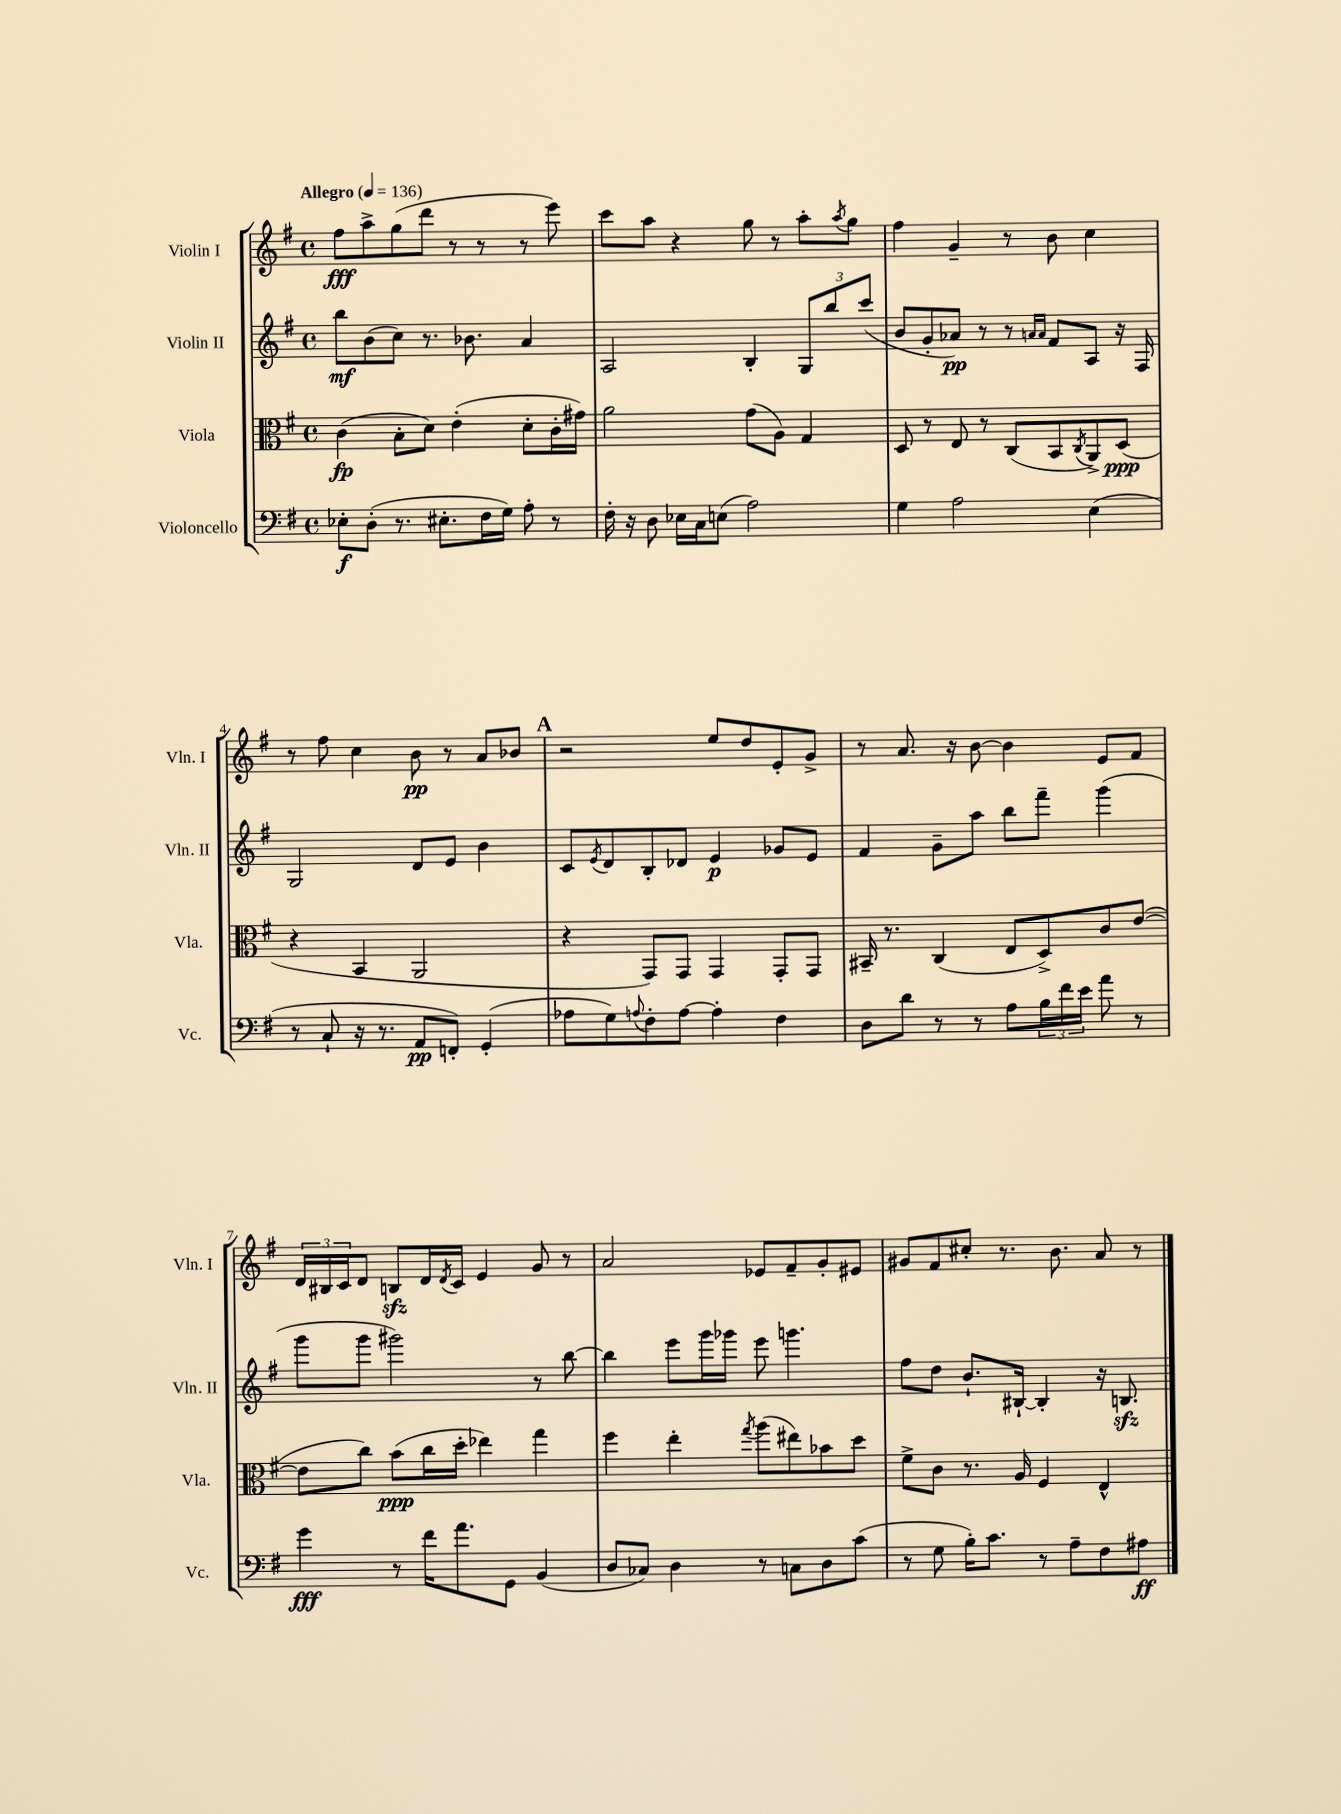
<<
\new StaffGroup <<
\new Staff = "s0" \with { instrumentName = "Violin I" shortInstrumentName = "Vln. I" } {
    \clef treble \key g \major \defaultTimeSignature \time 4/4 \tempo "Allegro" 4 = 136
    fis''8\fff a''8-> g''8( d'''8 r8 r8 r8 e'''8) |
    c'''8 a''8 r4 g''8 r8 a''8-. \acciaccatura { a''8 } g''8 |
    fis''4 g'4-- r8 b'8 c''4 |
    r8 fis''8 c''4 b'8\pp r8 a'8 bes'8 |
    \mark \markup { \bold "A" } r2 e''8 d''8 e'8-. g'8-> |
    r8 a'8. r16 b'8~ b'4 e'8 fis'8 |
    \tuplet 3/2 { d'16 bis16 c'16 } d'8 b8\sfz d'16 \acciaccatura { d'8 } c'16 e'4 g'8 r8 |
    a'2 ees'8 fis'8-- g'8-. eis'8 |
    gis'8 fis'8 cis''8-. r8. b'8. a'8 r8 \bar "|." |
}
\new Staff = "s1" \with { instrumentName = "Violin II" shortInstrumentName = "Vln. II" } {
    \clef treble \key g \major \defaultTimeSignature \time 4/4
    b''8\mf b'8( c''8) r8. bes'8. a'4 |
    a2 b4-. \tuplet 3/2 { g8 b''8 c'''8( } |
    b'8 g'8-. aes'8\pp) r8 r8 \grace { a'16 a'16 } fis'8 a8 r16 fis16 |
    g2 d'8 e'8 b'4 |
    \mark \markup { \bold "A" } c'8 \acciaccatura { e'8 } d'8 b8-. des'8 e'4\p ges'8 e'8 |
    fis'4 g'8-- a''8 b''8 fis'''8-- g'''4( |
    g'''8 g'''8 gis'''2) r8 b''8~ |
    b''4 e'''8 g'''16 ges'''16 e'''8 g'''4. |
    fis''8 d''8 b'8.-! bis16~-! bis4-. r16 b8.\sfz \bar "|." |
}
\new Staff = "s2" \with { instrumentName = "Viola" shortInstrumentName = "Vla." } {
    \clef alto \key g \major \defaultTimeSignature \time 4/4
    c'4\fp( b8-. d'8) e'4-.( d'8-. c'16-. gis'16) |
    a'2 g'8( a8) g4 |
    d8 r8 e8 r8 c8( b,8 \acciaccatura { c8 } a,8->) d8\ppp( |
    r4 b,4 a,2 |
    \mark \markup { \bold "A" } r4 g,8) g,8 g,4 g,8-. g,8 |
    bis,16-- r8. c4( e8 d8->) c'8 e'8~( |
    e'8 c''8) b'8\ppp( c''16 d''16-. ees''4) g''4 |
    fis''4 e''4-. \acciaccatura { g''8 } a''8( eis''8) bes'8 d''8 |
    fis'8-> c'8 r8. a16 fis4 e4-^ \bar "|." |
}
\new Staff = "s3" \with { instrumentName = "Violoncello" shortInstrumentName = "Vc." } {
    \clef bass \key g \major \defaultTimeSignature \time 4/4
    ees8-.\f d8-.( r8. eis8.-. fis16 g16) a8-. r8 |
    fis16-. r16 d8 ees16 c16 e8( a2) |
    g4 a2 e4( |
    r8 c8-! r16 r8. a,8\pp f,8-.) g,4-.( |
    \mark \markup { \bold "A" } aes8 g8) \appoggiatura { a8 } fis8-. a8~ a4-. fis4 |
    d8 d'8 r8 r8 a8 \tuplet 3/2 { b16 fis'16 e'16 } a'8 r8 |
    g'4\fff r8 fis'16 a'8. g,8 b,4( |
    d8 ces8) d4 r8 c8 d8 c'8( |
    r8 g8 b16-.) c'8. r8 a8-- fis8 ais8\ff \bar "|." |
}
>>
>>
